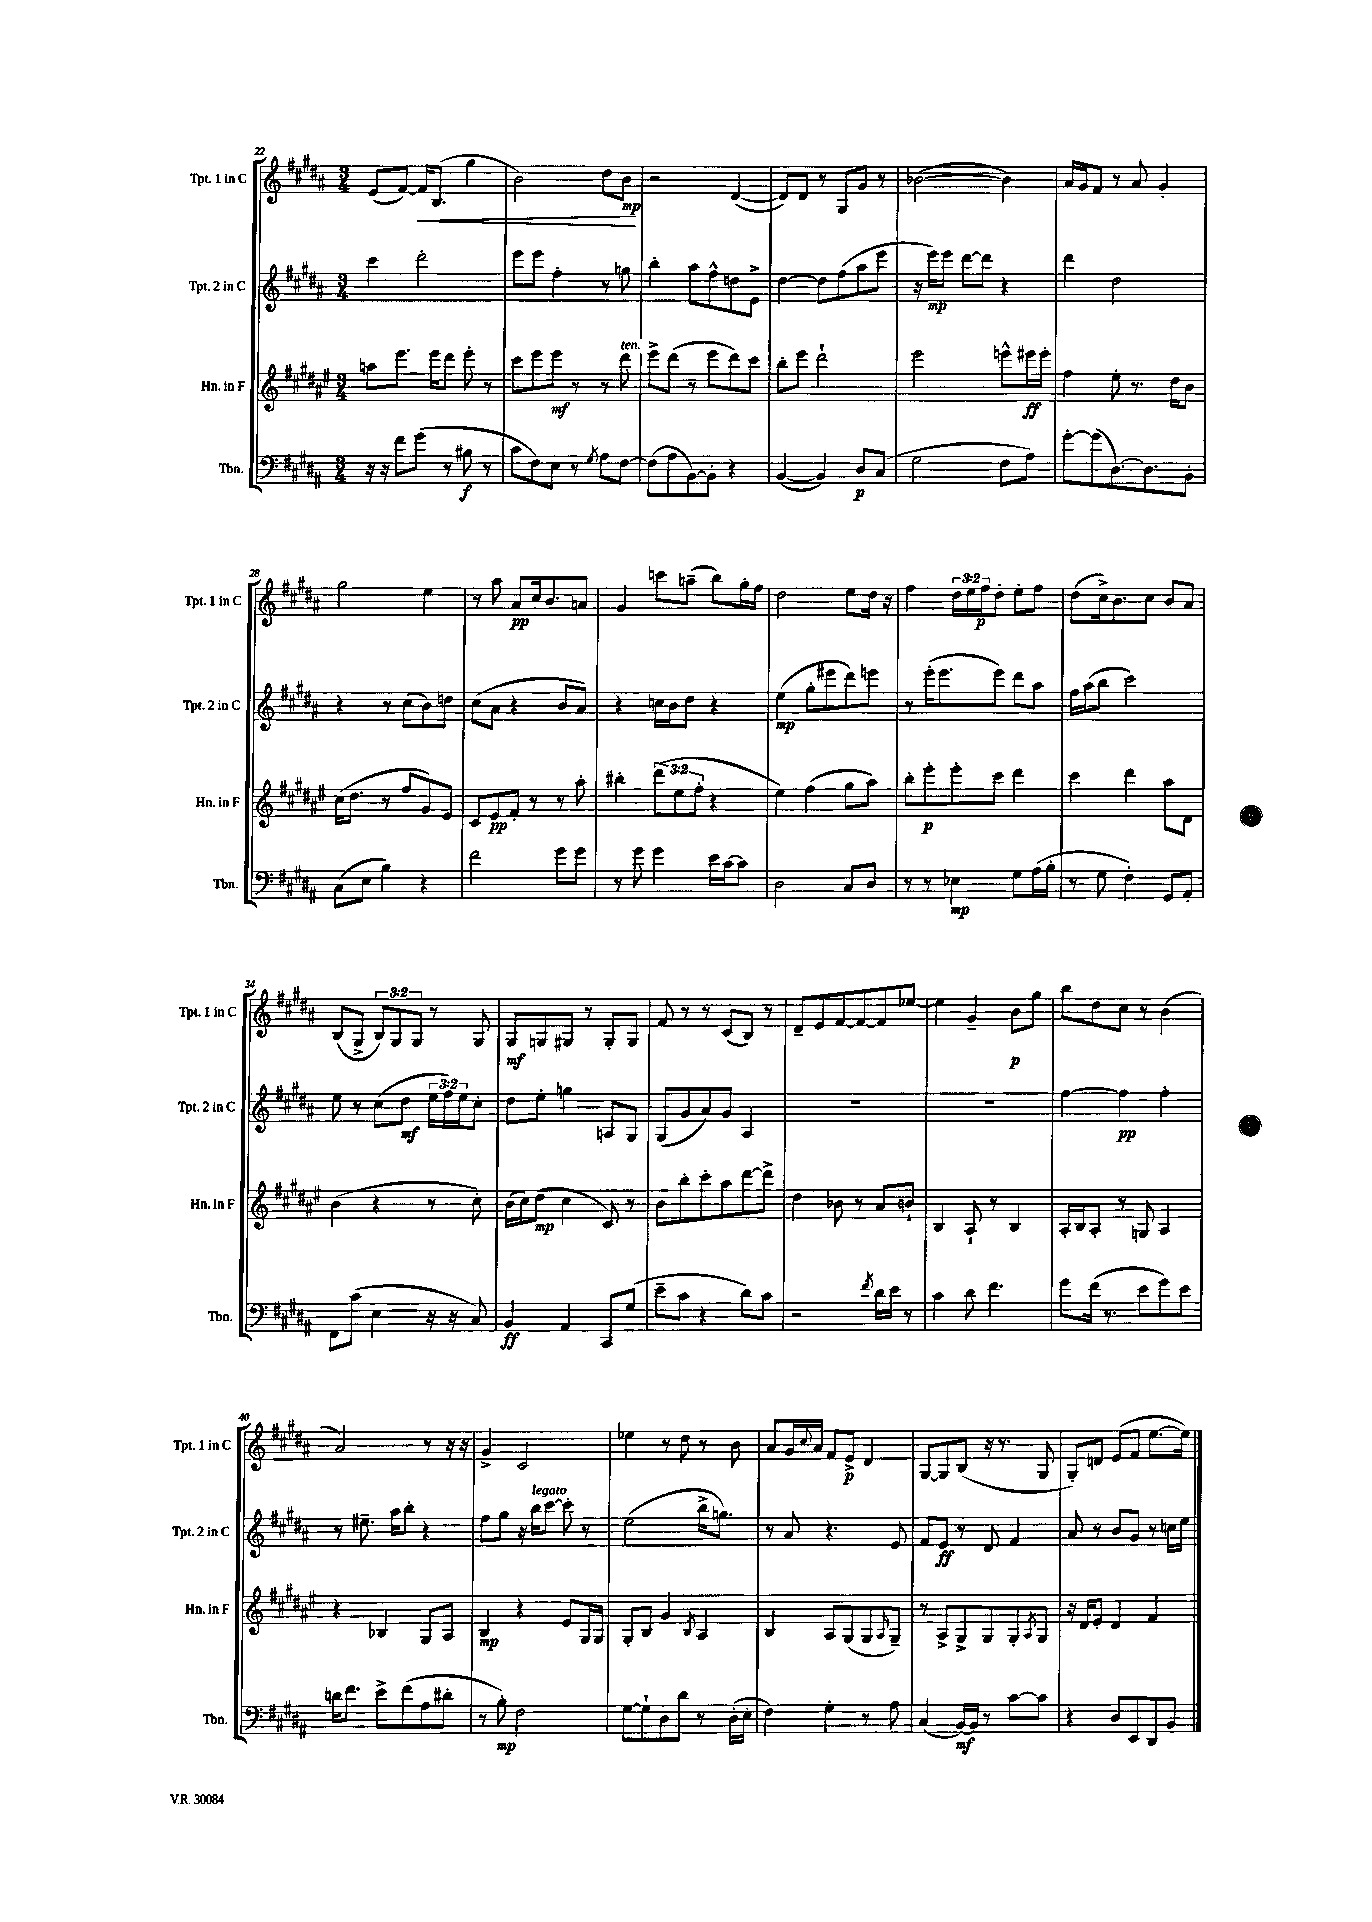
<<
\new StaffGroup <<
\new Staff = "s0" \with { instrumentName = "Tpt. 1 in C" shortInstrumentName = "Tpt. 1 in C" } {
    \clef treble \key b \major \numericTimeSignature \time 3/4 \override Staff.TupletNumber.text = #tuplet-number::calc-fraction-text
    e'8( fis'8~) fis'16\< b8.( gis''4 |
    b'2) dis''8 b'8\mp\! |
    r2 dis'4~( |
    dis'8) dis'8 r8 gis8 gis'8 r8 |
    bes'2~( bes'4) |
    ais'16 gis'16 fis'8 r8 ais'8 gis'4-. |
    gis''2 e''4 |
    r8 ais''8 ais'8\pp cis''16 b'8. a'8 |
    gis'4 c'''8 a''8--( b''8) gis''16-. fis''16 |
    dis''2 e''8 dis''16 r16 |
    fis''4 \tuplet 3/2 { dis''16 e''16 fis''16\p } dis''8-. e''8-. fis''8 |
    dis''8( cis''16->) b'8. cis''8 b'8 ais'8 |
    b8( gis8-> \tuplet 3/2 { b8) gis8 gis8 } r8 gis8 |
    gis8\mf g8 gis8 r8 gis8-. gis8 |
    fis'8 r8 r8 cis'8( b8) r8 |
    dis'8-- e'8 fis'8~ fis'8~ fis'8 ees''8~ |
    ees''4 gis'4-- b'8\p gis''8 |
    b''8 dis''8 cis''8 r8 b'4( |
    ais'2) r8 r16 r16 |
    gis'4-> cis'2 |
    ees''4 r8 dis''8 r8 b'8 |
    ais'8 gis'16 \appoggiatura { cis''8 } ais'16 fis'8 e'8->\p dis'4 |
    gis8~ gis8 b8( r16 r8. gis8 |
    gis8-.) d'8 e'8( fis'8 e''8.~ e''16) \bar "|." |
}
\new Staff = "s1" \with { instrumentName = "Tpt. 2 in C" shortInstrumentName = "Tpt. 2 in C" } {
    \clef treble \key b \major \numericTimeSignature \time 3/4 \override Staff.TupletNumber.text = #tuplet-number::calc-fraction-text
    cis'''4 dis'''2-. |
    e'''8 e'''8 fis''4-. r8 g''8 |
    b''4-. ais''8 fis''8-^ d''8 e'8-> |
    dis''4~ dis''8 fis''8( ais''8 e'''8 |
    r16 e'''16\mp) e'''8 dis'''8~ dis'''8 r4 |
    dis'''4 dis''2 |
    r4 r8 cis''8( b'8) d''8 |
    cis''8( ais'8 r4 b'8 ais'8) |
    r4 c''16 b'16 dis''8 r4 |
    e''4\mp( gis''8-. eis'''8 dis'''8) e'''8 |
    r8 e'''16-.( e'''8. e'''8) dis'''8 ais''8 |
    fis''16 ais''16( b''8 cis'''2) |
    e''8 r8 cis''8( dis''8\mf \tuplet 3/2 { e''16 fis''16) e''16 } cis''8-. |
    dis''8 e''8-. g''4 a8 gis8 |
    gis8( gis'8 ais'8) gis'8 ais4 |
    R2. |
    R2. |
    fis''4~ fis''4\pp fis''4-. |
    r8 eis''8.-- ais''16 b''8-. r4 |
    fis''8 gis''8 r16 b''16^\markup { \italic "legato" } cis'''8~ cis'''8-. r8 |
    e''2( b''16-> g''8.) |
    r8 ais'8 r4. e'8 |
    fis'8 e'8\ff r8 dis'8 fis'4 |
    ais'8 r8 b'8 gis'8 r8 c''16 e''16 \bar "|." |
}
\new Staff = "s2" \with { instrumentName = "Hn. in F" shortInstrumentName = "Hn. in F" } {
    \clef treble \key fis \major \numericTimeSignature \time 3/4 \override Staff.TupletNumber.text = #tuplet-number::calc-fraction-text
    a''8 eis'''8. eis'''16 dis'''8 eis'''8-. r8 |
    cis'''8 eis'''8 eis'''8\mf r8 r8 dis'''8^\markup { \italic "ten." } |
    eis'''8-> dis'''8( r8 eis'''8 dis'''8) cis'''8 |
    b''8-. eis'''8 dis'''2-! |
    eis'''2 e'''8-^ eis'''16\ff eis'''16-. |
    fis''4 eis''8-. r8. dis''16 b'8 |
    cis''16( dis''8. r8 fis''8 gis'8) eis'8 |
    cis'8 eis'8\pp fis'8-. r8 r8 ais''8-. |
    bis''4-. \tuplet 3/2 { dis'''8( eis''8 fis''8-. } r4 |
    eis''4) fis''4( gis''8 ais''8) |
    b''8-. eis'''8-.\p eis'''8-. cis'''8 dis'''4 |
    cis'''4 dis'''4 ais''8 dis'8 |
    b'4( r4 r8 cis''8-.) |
    b'16( cis''16) dis''8\mp( cis''4 cis'8) r8 |
    b'8 b''8-. cis'''8-. ais''8 dis'''8~ dis'''8-> |
    dis''4 bes'8 r8 ais'8 b'8-! |
    b4 ais8-! r8 b4 |
    ais16-. b16 ais8-. r8 g8 ais4 |
    r4 bes4 gis8 ais8 |
    b4\mp r4 eis'8 gis16 gis16 |
    gis8-. b8 gis'4 \acciaccatura { b8 } ais4 |
    b4 ais8 gis8( gis8 \grace { ais16 } gis8--) |
    r8 ais8-> gis8-> gis8 gis8-. \acciaccatura { ais8 } gis8 |
    r16 dis'16 eis'8-. dis'4 fis'4 \bar "|." |
}
\new Staff = "s3" \with { instrumentName = "Tbn." shortInstrumentName = "Tbn." } {
    \clef bass \key b \major \numericTimeSignature \time 3/4
    r16 r16 fis'8 gis'8( r8 bis8\f r8 |
    cis'8 fis8) e8 r8 \acciaccatura { gis8 } ais8 fis8~ |
    fis8( ais8 b,8~) b,8-. r4 |
    b,4~( b,4) dis8\p cis8( |
    gis2 fis8 ais8) |
    gis'8~-. gis'8( dis8.~) dis8. b,8-. |
    cis8( e8 b4) r4 |
    fis'2 gis'8 gis'8 |
    r8 gis'8 gis'4 e'16 cis'16~ cis'8 |
    dis2 cis8 dis8 |
    r8 r8 ees4\mp gis8 ais16( b16-. |
    r8 gis8 fis4-.) gis,8 ais,8-. |
    fis,8 cis'8( e4 r16 r16 cis8) |
    b,4\ff ais,4 cis,8 gis8( |
    e'8-- cis'8 r4 dis'8) cis'8 |
    r2 \acciaccatura { fis'8 } dis'16 e'16 r8 |
    cis'4 dis'8 fis'4. |
    gis'8 fis'16( r8. e'8 gis'8) e'8 |
    d'16 fis'8. e'8-> fis'8( ais8 dis'8-. |
    r8 b8-.\mp) fis2 |
    gis8~ gis8-! dis8 dis'8 r8 dis16-.( e16-. |
    fis4) gis4-. r8 ais8 |
    cis4( b,16~\mf) b,16 r8 cis'8~ cis'8 |
    r4 dis8 e,8 dis,8 b,8 \bar "|." |
}
>>
>>
\layout { \context { \Score currentBarNumber = #22 } }
